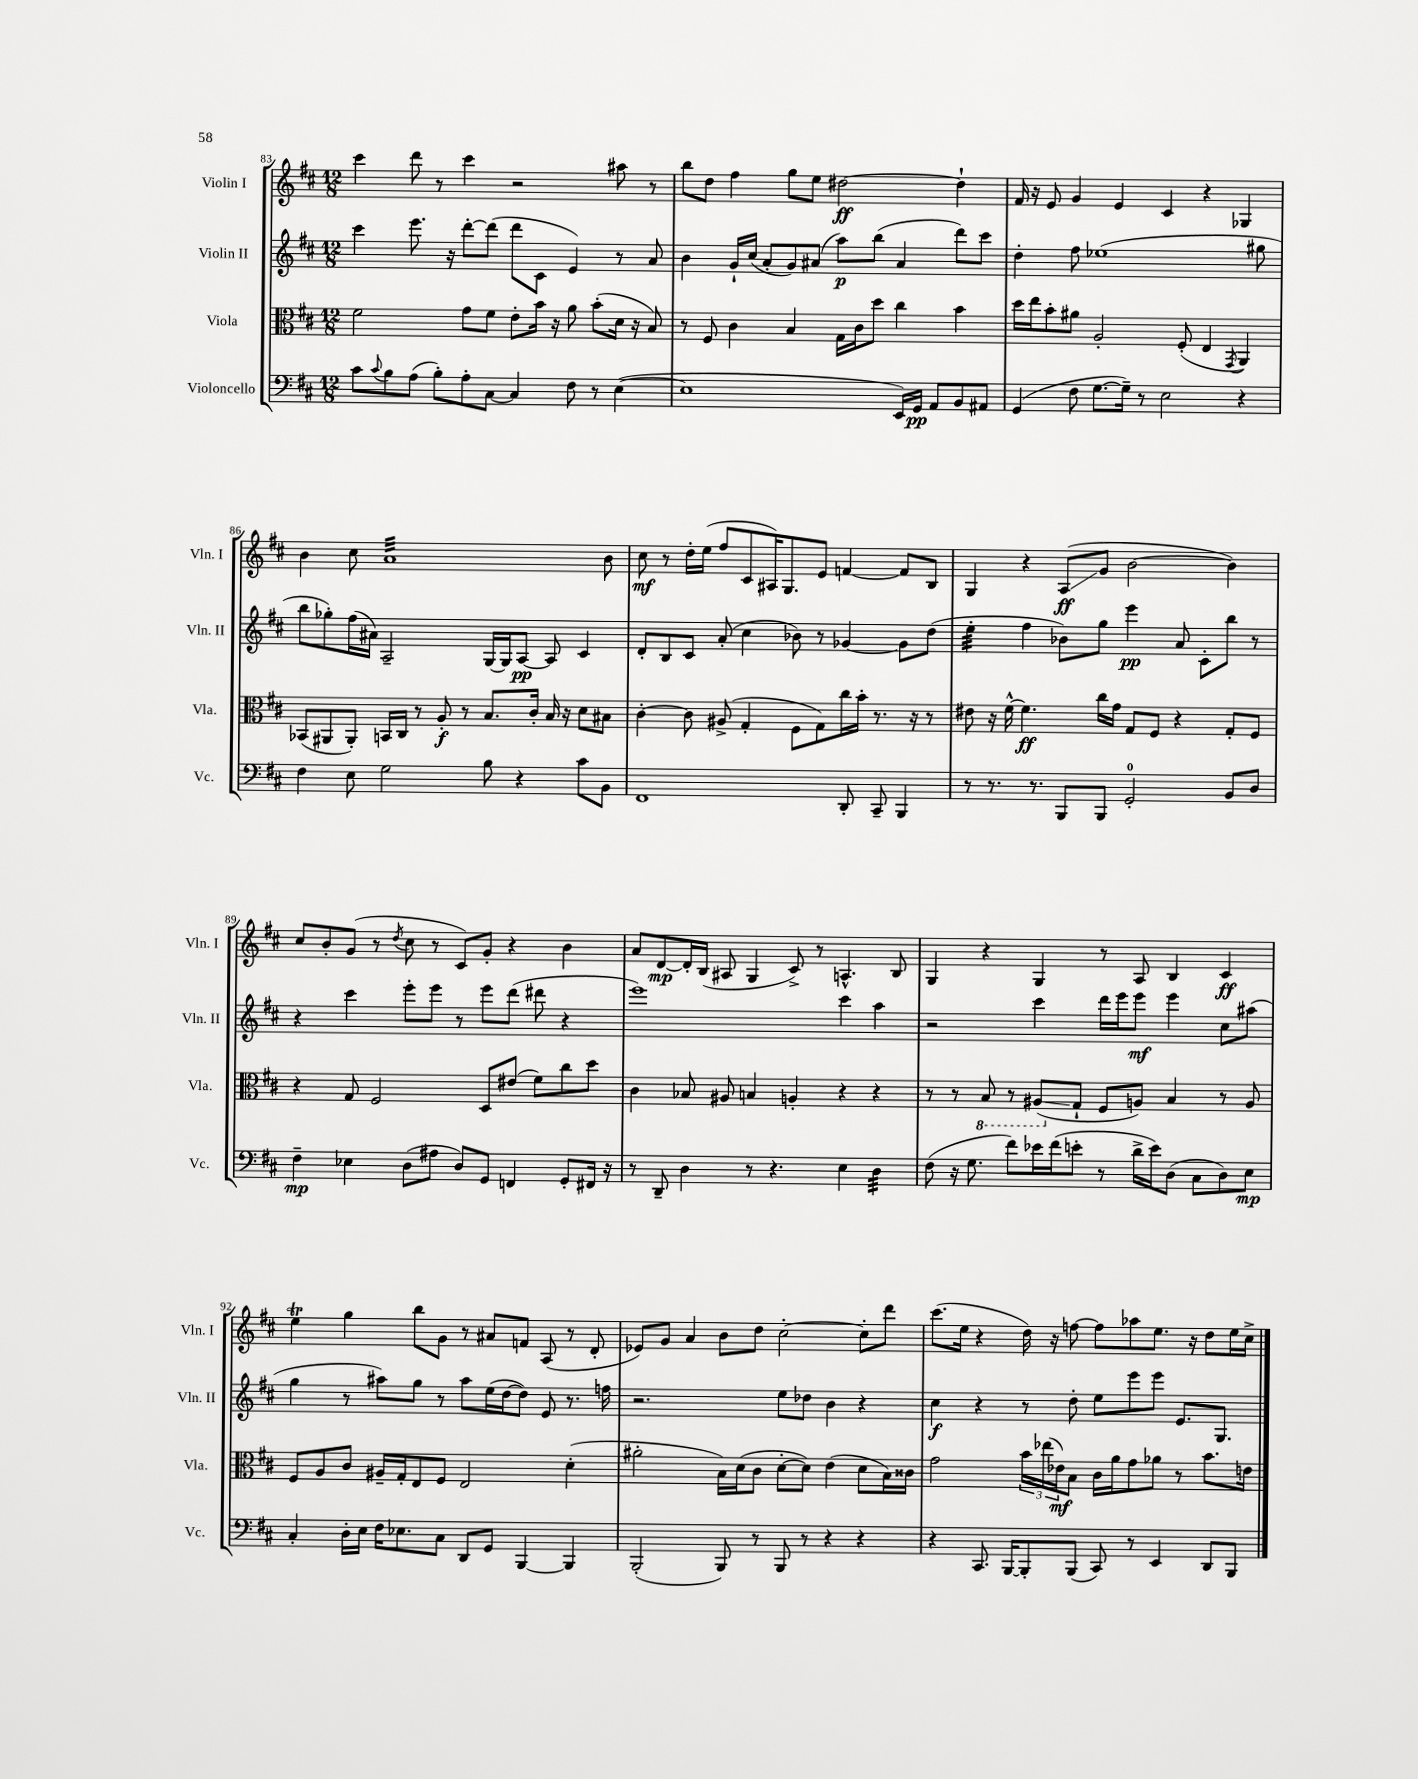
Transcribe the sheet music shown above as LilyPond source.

<<
\new StaffGroup <<
\new Staff = "s0" \with { instrumentName = "Violin I" shortInstrumentName = "Vln. I" } {
    \clef treble \key d \major \numericTimeSignature \time 12/8
    cis'''4 d'''8 r8 cis'''4 r2 ais''8 r8 |
    b''8 d''8 fis''4 g''8 e''8 dis''2~\ff dis''4-! |
    fis'16 r16 e'8 g'4 e'4 cis'4 r4 ges4 |
    b'4 cis''8 a'1:32 b'8 |
    cis''8\mf r8 d''16-. e''16( fis''8 cis'8 ais16) g8. e'8 f'4~ f'8 b8 |
    g4 r4 a8\glissando\ff( g'8 b'2~ b'4) |
    cis''8 b'8-. g'8( r8 \acciaccatura { d''8 } cis''8 r8 cis'8) g'8-. r4 b'4 |
    a'8 d'8~\mp d'16-. b16( ais8 g4 cis'8->) r8 a4.-^ b8 |
    g4 r4 g4 r8 a8 b4 cis'4\ff |
    e''4\trill g''4 b''8 g'8 r8 ais'8 f'8 a8( r8 d'8-. |
    ees'8) g'8 a'4 b'8 d''8 cis''2~-. cis''8-. d'''8 |
    cis'''8.( e''16 r4 d''16) r16 f''8~ f''8 aes''8 e''8. r16 d''8 e''16 cis''16-> \bar "|." |
}
\new Staff = "s1" \with { instrumentName = "Violin II" shortInstrumentName = "Vln. II" } {
    \clef treble \key d \major \numericTimeSignature \time 12/8
    cis'''4 e'''8. r16 d'''8~-. d'''8( d'''8 cis'8 e'4) r8 a'8 |
    b'4 g'16-! cis''16( a'8-. g'8) ais'8( a''8\p) b''8( ais'4 d'''8) cis'''8 |
    d''4-. fis''8 ees''1( gis''8 |
    b''8 ges''8-.) fis''16( ais'16) a2-- g16~ g16 a8~\pp a8 cis'4 |
    d'8-. b8 cis'8 a'8-.( cis''4 bes'8) r8 ges'4~ ges'8 d''8( |
    e''4:32-. fis''4 bes'8) g''8 e'''4\pp a'8 cis'8-. b''8 r8 |
    r4 cis'''4 e'''8-. e'''8 r8 e'''8 d'''8( dis'''8 r4 |
    e'''1) cis'''4 a''4 |
    r2 cis'''4 d'''16 e'''16 e'''8\mf e'''4 cis''8 ais''8( |
    g''4 r8 ais''8) g''8 r8 ais''8 e''16( d''16~ d''8) e'8 r8. f''16 |
    r2. e''8 des''8 b'4 r4 |
    cis''4\f r4 r8 d''8-. e''8 e'''8 e'''8 e'8. g8. \bar "|." |
}
\new Staff = "s2" \with { instrumentName = "Viola" shortInstrumentName = "Vla." } {
    \clef alto \key d \major \numericTimeSignature \time 12/8
    fis'2 g'8 fis'8 e'8-. b'16 r16 a'8 b'8-.( d'16 r16 b8) |
    r8 fis8 cis'4 b4 g16 cis'16 d''8 cis''4 b'4 |
    d''16 e''16 b'8-. ais'8 a2-. fis8-.( e4 \acciaccatura { g,8 } a,4) |
    bes,8( ais,8 ais,8-.) b,16 cis16 r8 a8-.\f r8 b8. cis'16-. b16 r16 d'8 bis8 |
    cis'4~-. cis'8 ais8->( g4-. fis8 g8) cis''16 b'16-. r8. r16 r8 |
    eis'8 r16 fis'16~-^ fis'4.\ff cis''16 g'16 g8 fis8 r4 g8-. fis8 |
    r4 g8 fis2 d8 eis'8( fis'8) cis''8 d''8 |
    cis'4 bes8 ais8 b4 a4-. r4 r4 |
    r8 r8 \ottava #-1 b,8 r8 ais,8\glissando( \ottava #0 g8-! fis8 a!8) b4 r8 a8 |
    fis8 a8 cis'8 ais16-- g16-. e8 fis8 e2 d'4-.( |
    ais'2-. b16) d'16( cis'8 d'8~-. d'8) e'4( d'8 b16) cisis'16 |
    g'2 \tuplet 3/2 { b'16 ees''16( ees'16\mf) } b8 cis'16 a'16 g'8 aes'8 r8 b'8. e'16 \bar "|." |
}
\new Staff = "s3" \with { instrumentName = "Violoncello" shortInstrumentName = "Vc." } {
    \clef bass \key d \major \numericTimeSignature \time 12/8
    cis'8 \appoggiatura { cis'8 } b8 a8( b8-.) a8-. cis8~ cis4 fis8 r8 e4~( |
    e1 e,16) g,16\pp a,8 b,8 ais,8 |
    g,4( fis8 g8.~ g16--) r8 e2 r4 |
    fis4 e8 g2 b8 r4 cis'8 b,8 |
    fis,1 d,8-. cis,8-- b,,4 |
    r8 r8. r8. b,,8 b,,8 g,2-0-. b,8 d8 |
    fis4--\mp ees4 d8( ais8 d8) g,8 f,4 g,8-. fis,16 r16 |
    r8 d,8-- d4 r8 r4. e4 d4:32 |
    fis8( r16 g8. fis'8) ees'16 fis'16( e'8-. r8 d'16-> e'16) d8( cis8 d8) e8\mp |
    cis4-. d16-. e16 fis16 ees8. cis8 d,8 g,8 b,,4~ b,,4 |
    b,,2-.( b,,8) r8 b,,8 r8 r4 r4 |
    r4 cis,8. b,,16~ b,,8-. b,,8( cis,8) r8 e,4 d,8 b,,8 \bar "|." |
}
>>
>>
\layout { \context { \Score currentBarNumber = #83 } }
